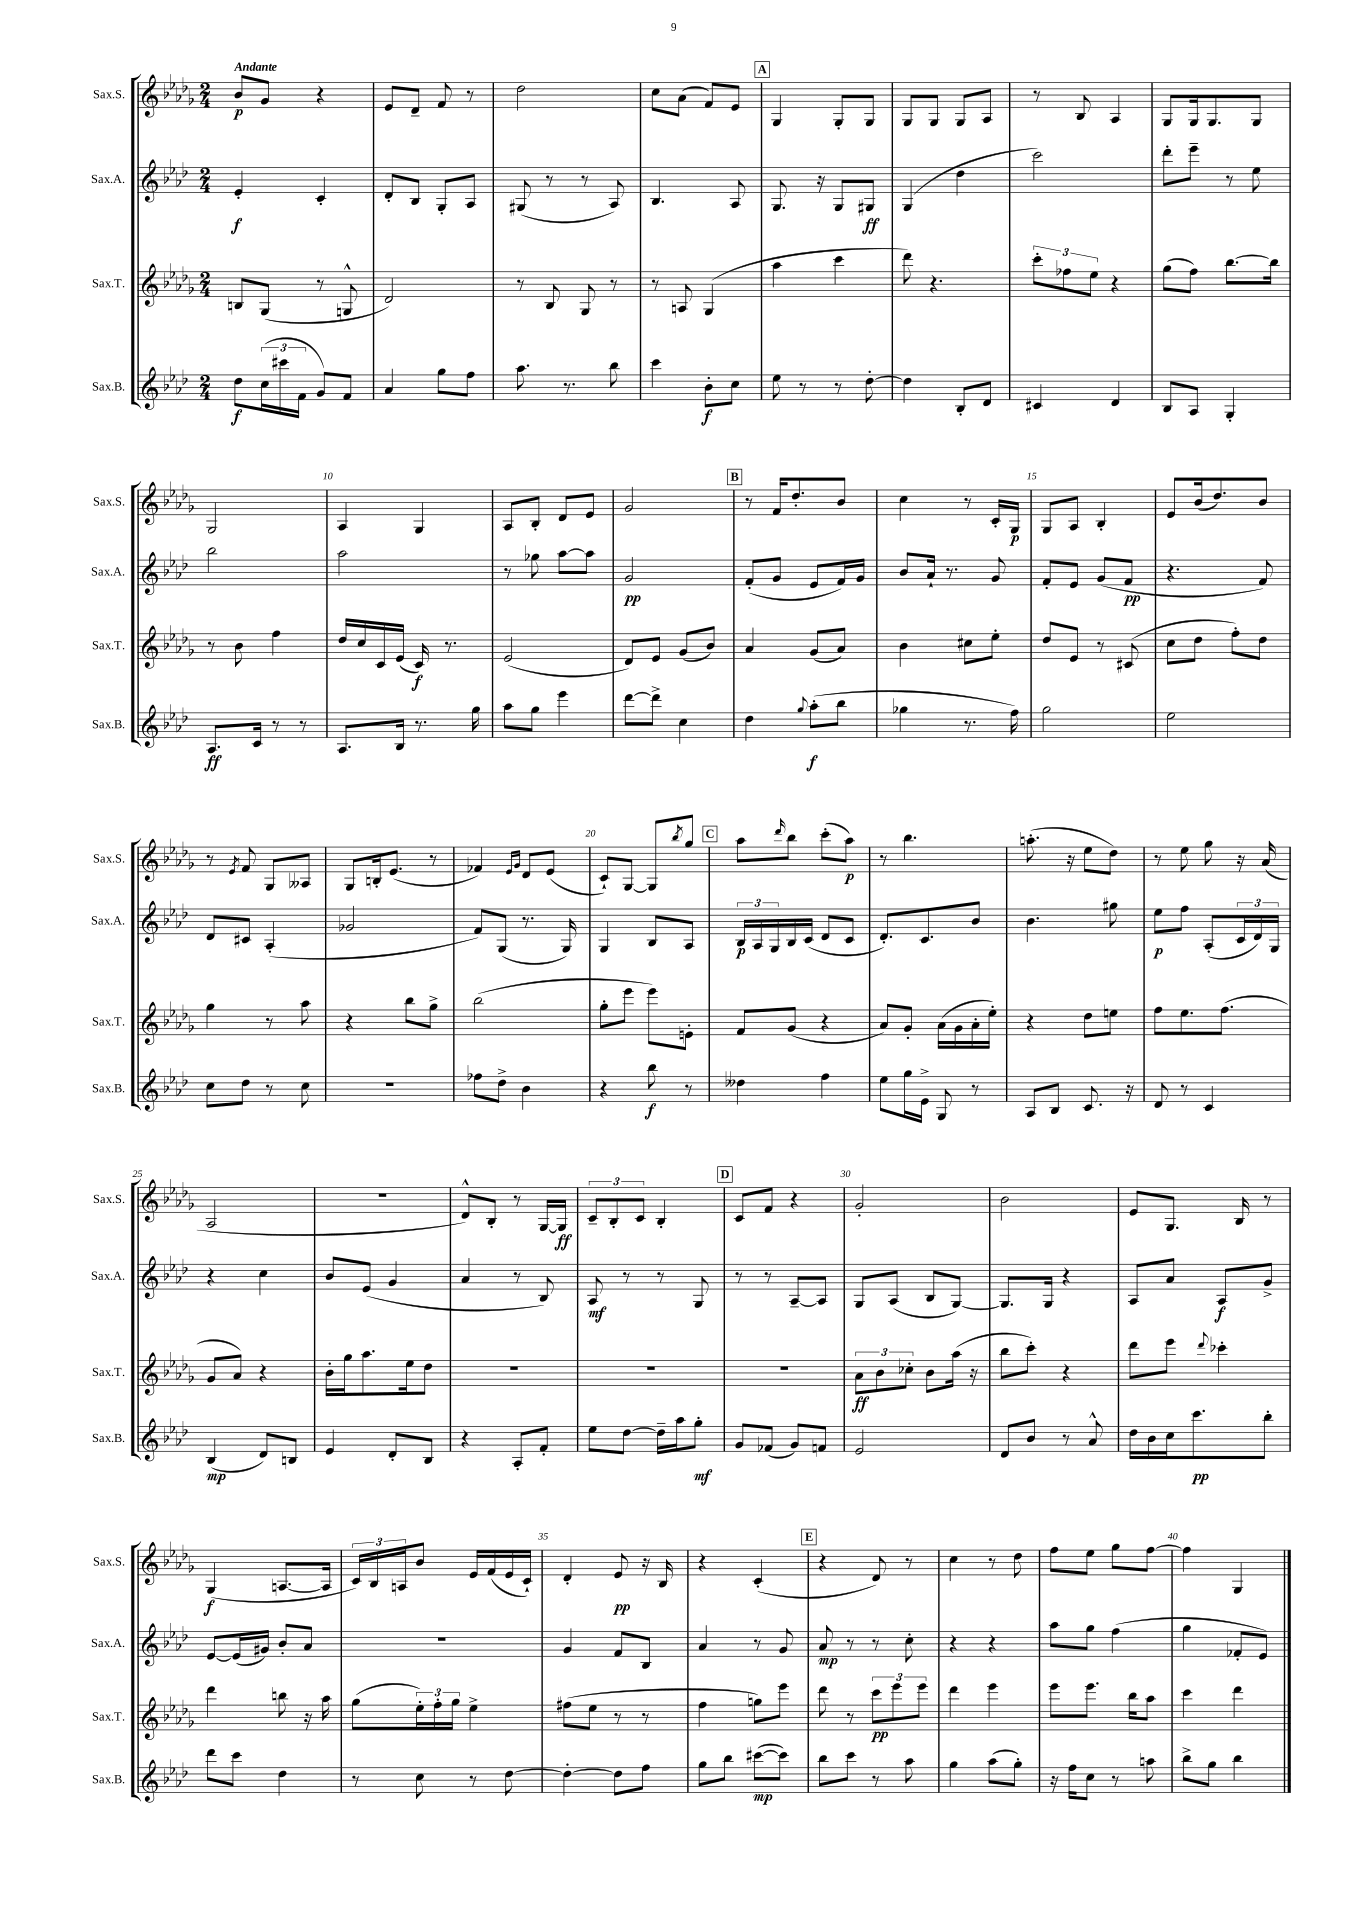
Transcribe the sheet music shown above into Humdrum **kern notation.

**kern	**dynam	**kern	**dynam	**kern	**dynam	**kern	**dynam
*part4	*part4	*part3	*part3	*part2	*part2	*part1	*part1
*staff4	*staff4	*staff3	*staff3	*staff2	*staff2	*staff1	*staff1
*I"Sax.B.	*	*I"Sax.T.	*	*I"Sax.A.	*	*I"Sax.S.	*
*I'Sax.B.	*	*I'Sax.T.	*	*I'Sax.A.	*	*I'Sax.S.	*
*clefG2	*	*clefG2	*	*clefG2	*	*clefG2	*
*k[b-e-a-d-]	*	*k[b-e-a-d-g-]	*	*k[b-e-a-d-]	*	*k[b-e-a-d-g-]	*
*M2/4	*	*M2/4	*	*M2/4	*	*M2/4	*
=1	=1	=1	=1	=1	=1	=1	=1
!	!	!	!	!	!	!LO:TX:a:B:t=Andante	!
8dd-\L	f	8Bn/L	.	4e-'/	f	8b-/L	p
(24cc\L	.	(8G-/J	.	.	.	8g-/J	.
24ccc#X\	.	.	.	.	.	.	.
24f\JJ	.	.	.	.	.	.	.
8g/L)	.	8r	.	4c'/	.	4r	.
8f/J	.	8Gn^^/	.	.	.	.	.
=2	=2	=2	=2	=2	=2	=2	=2
4a-/	.	2d-/)	.	8d-'/L	.	8e-/L	.
.	.	.	.	8B-/J	.	8d-~/J	.
8gg\L	.	.	.	8G'/L	.	8f/	.
8ff\J	.	.	.	8A-/J	.	8r	.
=3	=3	=3	=3	=3	=3	=3	=3
8.aa-\	.	8r	.	(8G#X/	.	2dd-\	.
.	.	8B-/	.	8r	.	.	.
8.r	.	.	.	.	.	.	.
.	.	8G-/	.	8r	.	.	.
8bb-\	.	8r	.	8A-/)	.	.	.
=4	=4	=4	=4	=4	=4	=4	=4
4ccc\	.	8r	.	4.B-/	.	8cc\L	.
.	.	8An/	.	.	.	(8a-\J	.
8b-'\L	f	(4G-/	.	.	.	8f/L)	.
8cc\J	.	.	.	8A-/	.	8e-/J	.
!!LO:REH:place=s1:t=A
=5	=5	=5	=5	=5	=5	=5	=5
8ee-\	.	4aa-\	.	8.G/	.	4G-/	.
8r	.	.	.	.	.	.	.
.	.	.	.	16r	.	.	.
8r	.	4ccc\	.	8G/L	.	8G-'/L	.
[8dd-'\	.	.	.	8G#X/J	ff	8G-/J	.
=6	=6	=6	=6	=6	=6	=6	=6
4dd-\]	.	8ddd-\)	.	(4G/	.	8G-/L	.
.	.	4.r	.	.	.	8G-/J	.
8B-'/L	.	.	.	4dd-\	.	8G-/L	.
8d-/J	.	.	.	.	.	8A-/J	.
=7	=7	=7	=7	=7	=7	=7	=7
4c#X/	.	12ccc'\L	.	2ccc\)	.	8r	.
.	.	12ff-X\	.	.	.	.	.
.	.	.	.	.	.	8B-/	.
.	.	12ee-\J	.	.	.	.	.
4d-/	.	4r	.	.	.	4A-/	.
=8	=8	=8	=8	=8	=8	=8	=8
8B-/L	.	(8gg-\L	.	8ddd-'\L	.	8G-/L	.
8A-/J	.	8ff\J)	.	8eee-~\J	.	16G-/k	.
.	.	.	.	.	.	8.G-/	.
4G'/	.	[8.bb-\L	.	8r	.	.	.
.	.	.	.	8ee-\	.	8G-/J	.
.	.	16bb-\Jk]	.	.	.	.	.
!!LO:LB:g=z
=9	=9	=9	=9	=9	=9	=9	=9
8.A-/L	ff	8r	.	2bb-\	.	2G-/	.
.	.	8b-\	.	.	.	.	.
16c/Jk	.	.	.	.	.	.	.
8r	.	4ff\	.	.	.	.	.
8r	.	.	.	.	.	.	.
=10	=10	=10	=10	=10	=10	=10	=10
8.A-/L	.	16dd-/LL	.	2aa-\	.	4A-/	.
.	.	16cc/	.	.	.	.	.
.	.	16c/	.	.	.	.	.
16B-/Jk	.	(16e-/JJ	.	.	.	.	.
8.r	.	16c/)	f	.	.	4G-/	.
.	.	8.r	.	.	.	.	.
16gg\	.	.	.	.	.	.	.
=11	=11	=11	=11	=11	=11	=11	=11
8aa-\L	.	(2e-/	.	8r	.	8A-/L	.
8gg\J	.	.	.	8gg-X\	.	8B-'/J	.
4eee-\	.	.	.	[8aa-\L	.	8d-/L	.
.	.	.	.	8aa-\J]	.	8e-/J	.
=12	=12	=12	=12	=12	=12	=12	=12
[8ddd-\L	.	8d-/L)	.	2g/	pp	2g-/	.
8ddd-^\J]	.	8e-/J	.	.	.	.	.
4cc\	.	(8g-/L	.	.	.	.	.
.	.	8b-/J)	.	.	.	.	.
!!LO:REH:place=s1:t=B
=13	=13	=13	=13	=13	=13	=13	=13
4dd-\	.	4a-/	.	(8f'/L	.	8r	.
.	.	.	.	8g/J	.	16f/KL	.
.	.	.	.	.	.	8.dd-'/	.
8qqgg/	.	.	.	.	.	.	.
(8aa-'\L	f	(8g-/L	.	8e-/L	.	.	.
8bb-\J	.	8a-/J)	.	16f/L)	.	8b-/J	.
.	.	.	.	16g/JJ	.	.	.
=14	=14	=14	=14	=14	=14	=14	=14
4gg-X\	.	4b-\	.	8b-/L	.	4cc\	.
.	.	.	.	16a-`/Jk	.	.	.
.	.	.	.	8.r	.	.	.
8.r	.	8cc#X\L	.	.	.	8r	.
.	.	8ee-'\J	.	8g/	.	16c'/LL	.
16ff\)	.	.	.	.	.	16G-/JJ	p
=15	=15	=15	=15	=15	=15	=15	=15
2gg\	.	8dd-/L	.	8f'/L	.	8G-/L	.
.	.	8e-/J	.	8e-/J	.	8A-/J	.
.	.	8r	.	(8g/L	.	4B-'/	.
.	.	(8c#X/	.	8f/J	pp	.	.
=16	=16	=16	=16	=16	=16	=16	=16
2ee-\	.	8cc\L	.	4.r	.	8e-/L	.
.	.	8dd-\J	.	.	.	(16b-/k	.
.	.	.	.	.	.	8.dd-/)	.
.	.	8ff'\L)	.	.	.	.	.
.	.	8dd-\J	.	8f/)	.	8b-/J	.
!!LO:LB:g=z
=17	=17	=17	=17	=17	=17	=17	=17
8cc\L	.	4gg-\	.	8d-/L	.	8r	.
.	.	.	.	.	.	8qe-/	.
8dd-\J	.	.	.	8c#X/J	.	8f/	.
8r	.	8r	.	(4A-'/	.	8G-/L	.
8cc\	.	8aa-\	.	.	.	8A--X/J	.
=18	=18	=18	=18	=18	=18	=18	=18
2r	.	4r	.	2g-X/	.	8G-/L	.
.	.	.	.	.	.	16Bn'/k	.
.	.	.	.	.	.	(8.e-/J	.
.	.	8bb-\L	.	.	.	.	.
.	.	8gg-^\J	.	.	.	8r	.
=19	=19	=19	=19	=19	=19	=19	=19
8ff-X\L	.	(2bb-\	.	8f/L)	.	4f-X/)	.
8dd-^\J	.	.	.	(8G/J	.	.	.
.	.	.	.	.	.	16qqe-/LL	.
.	.	.	.	.	.	16qqg-/JJ	.
4b-\	.	.	.	8.r	.	8d-/L	.
.	.	.	.	.	.	(8e-/J	.
.	.	.	.	16G/)	.	.	.
=20	=20	=20	=20	=20	=20	=20	=20
4r	.	8gg-'\L	.	4G/	.	8c`/L)	.
.	.	8eee-\J	.	.	.	[8G-/J	.
8bb-\	f	8eee-\L)	.	8B-/L	.	8G-/L]	.
.	.	.	.	.	.	8qbb-/	.
8r	.	8en'\J	.	8A-/J	.	8gg-/J	.
!!LO:REH:place=s1:t=C
=21	=21	=21	=21	=21	=21	=21	=21
4dd--X\	.	8f/L	.	24B-/LL	p	8aa-\L	.
.	.	.	.	24A-/	.	.	.
.	.	.	.	24G/	.	.	.
.	.	.	.	.	.	16qqddd-/	.
.	.	(8g-/J	.	16B-/	.	8bb-\J	.
.	.	.	.	(16c/JJ	.	.	.
4ff\	.	4r	.	8d-/L	.	(8ccc'\L	.
.	.	.	.	8c/J	.	8aa-\J)	p
=22	=22	=22	=22	=22	=22	=22	=22
8ee-\L	.	8a-/L)	.	8.d-'/L)	.	8r	.
16gg\L	.	8g-'/J	.	.	.	4.bb-\	.
16e-^\JJ	.	.	.	8.c/	.	.	.
8G/	.	(16a-\LL	.	.	.	.	.
.	.	16g-\	.	.	.	.	.
8r	.	16a-'\	.	8b-/J	.	.	.
.	.	16ee-'\JJ)	.	.	.	.	.
=23	=23	=23	=23	=23	=23	=23	=23
8A-/L	.	4r	.	4.b-\	.	(8.aan'\	.
8B-/J	.	.	.	.	.	.	.
.	.	.	.	.	.	16r	.
8.c/	.	8dd-\L	.	.	.	8ee-\L	.
.	.	8een\J	.	8gg#X\	.	8dd-\J)	.
16r	.	.	.	.	.	.	.
=24	=24	=24	=24	=24	=24	=24	=24
8d-/	.	8ff\L	.	8ee-\L	p	8r	.
8r	.	8.ee-\	.	8ff\J	.	8ee-\	.
4c/	.	.	.	(8A-'/L	.	8gg-\	.
.	.	(8.ff\J	.	.	.	.	.
.	.	.	.	24c/L	.	16r	.
.	.	.	.	24d-/)	.	.	.
.	.	.	.	.	.	(16a-/	.
.	.	.	.	24G/JJ	.	.	.
!!LO:LB:g=z
=25	=25	=25	=25	=25	=25	=25	=25
(4B-/	mp	8g-/L	.	4r	.	2A-/	.
.	.	8a-/J)	.	.	.	.	.
8d-/L)	.	4r	.	4cc\	.	.	.
8Bn/J	.	.	.	.	.	.	.
=26	=26	=26	=26	=26	=26	=26	=26
4e-/	.	16b-'\LL	.	8b-/L	.	2r	.
.	.	16gg-\J	.	.	.	.	.
.	.	8.aa-\	.	(8e-/J	.	.	.
8d-'/L	.	.	.	4g/	.	.	.
.	.	16ee-\k	.	.	.	.	.
8B-/J	.	8dd-\J	.	.	.	.	.
=27	=27	=27	=27	=27	=27	=27	=27
4r	.	2r	.	4a-/	.	8d-^^/L)	.
.	.	.	.	.	.	8B-'/J	.
8A-'/L	.	.	.	8r	.	8r	.
8f'/J	.	.	.	8B-/)	.	[16G-/LL	.
.	.	.	.	.	.	16G-/JJ]	ff
=28	=28	=28	=28	=28	=28	=28	=28
8ee-\L	.	2r	.	8A-/	mf	12c~/L	.
.	.	.	.	.	.	12B-'/	.
[8dd-\J	.	.	.	8r	.	.	.
.	.	.	.	.	.	12c/J	.
16dd-~\LL]	.	.	.	8r	.	4B-'/	.
16aa-\J	.	.	.	.	.	.	.
8gg'\J	mf	.	.	8G/	.	.	.
!!LO:REH:place=s1:t=D
=29	=29	=29	=29	=29	=29	=29	=29
8g/L	.	2r	.	8r	.	8c/L	.
(8f-X/J	.	.	.	8r	.	8f/J	.
8g/L)	.	.	.	[8A-~/L	.	4r	.
8fn/J	.	.	.	8A-/J]	.	.	.
=30	=30	=30	=30	=30	=30	=30	=30
2e-/	.	12a-\L	ff	8G/L	.	2g-'/	.
.	.	12b-\	.	.	.	.	.
.	.	.	.	(8A-/J	.	.	.
.	.	12cc-X'\J	.	.	.	.	.
.	.	8b-\L	.	8B-/L	.	.	.
.	.	(16aa-\Jk	.	[8G/J)	.	.	.
.	.	16r	.	.	.	.	.
=31	=31	=31	=31	=31	=31	=31	=31
8d-/L	.	8bb-\L	.	8.G/L]	.	2b-\	.
8b-/J	.	8ccc'\J)	.	.	.	.	.
.	.	.	.	16G/Jk	.	.	.
8r	.	4r	.	4r	.	.	.
8a-^^/	.	.	.	.	.	.	.
=32	=32	=32	=32	=32	=32	=32	=32
16dd-\LL	.	8ddd-\L	.	8A-/L	.	8e-/L	.
16b-\	.	.	.	.	.	.	.
16cc\J	.	8eee-\J	.	8a-/J	.	8.G-/J	.
8.ccc\	pp	.	.	.	.	.	.
.	.	8qqddd-/	.	.	.	.	.
.	.	4ccc-X'\	.	8A-/L	f	.	.
.	.	.	.	.	.	16B-/	.
8bb-'\J	.	.	.	8g^/J	.	8r	.
!!LO:LB:g=z
=33	=33	=33	=33	=33	=33	=33	=33
8ddd-\L	.	4ddd-\	.	[8e-/L	.	(4G-/	f
8ccc\J	.	.	.	(16e-/L]	.	.	.
.	.	.	.	16g#X/JJ)	.	.	.
4dd-\	.	8bbn\	.	8b-'/L	.	[8.An/L	.
.	.	16r	.	8a-/J	.	.	.
.	.	16aa-\	.	.	.	16A/Jk]	.
=34	=34	=34	=34	=34	=34	=34	=34
8r	.	(8gg-\L	.	2r	.	24c/LL)	.
.	.	.	.	.	.	24B-/	.
.	.	.	.	.	.	24An/J	.
8cc\	.	24ee-'\L)	.	.	.	8b-/J	.
.	.	24ff'\	.	.	.	.	.
.	.	24gg-\JJ	.	.	.	.	.
8r	.	4ee-^\	.	.	.	16e-/LL	.
.	.	.	.	.	.	(16f/	.
[8dd-\	.	.	.	.	.	16e-/	.
.	.	.	.	.	.	16c`/JJ)	.
=35	=35	=35	=35	=35	=35	=35	=35
4dd-'\_	.	(8ff#X\L	.	4g/	.	4d-'/	.
.	.	8ee-\J	.	.	.	.	.
8dd-\L]	.	8r	.	8f/L	.	8e-/	pp
8ff\J	.	8r	.	8B-/J	.	16r	.
.	.	.	.	.	.	16B-/	.
=36	=36	=36	=36	=36	=36	=36	=36
8gg\L	.	4ff\	.	4a-/	.	4r	.
8bb-\J	.	.	.	.	.	.	.
([8ccc#X\L	mp	8ggn\L)	.	8r	.	(4c'/	.
8ccc#\J])	.	8eee-\J	.	8g/	.	.	.
!!LO:REH:place=s1:t=E
=37	=37	=37	=37	=37	=37	=37	=37
8bb-\L	.	8ddd-\	.	8a-/	mp	4r	.
8ccc\J	.	8r	.	8r	.	.	.
8r	.	12ccc\L	pp	8r	.	8d-/)	.
.	.	12eee-\	.	.	.	.	.
8aa-\	.	.	.	8cc'\	.	8r	.
.	.	12eee-\J	.	.	.	.	.
=38	=38	=38	=38	=38	=38	=38	=38
4gg\	.	4ddd-\	.	4r	.	4cc\	.
(8aa-\L	.	4eee-\	.	4r	.	8r	.
8gg'\J)	.	.	.	.	.	8dd-\	.
=39	=39	=39	=39	=39	=39	=39	=39
16r	.	8eee-\L	.	8aa-\L	.	8ff\L	.
16ff\KL	.	.	.	.	.	.	.
8cc\J	.	8.eee-\J	.	8gg\J	.	8ee-\J	.
8r	.	.	.	(4ff\	.	8gg-\L	.
.	.	16bb-\KL	.	.	.	.	.
8aan\	.	8aa-\J	.	.	.	[8ff\J	.
=40	=40	=40	=40	=40	=40	=40	=40
8bb-^\L	.	4ccc\	.	4gg\	.	4ff\]	.
8gg\J	.	.	.	.	.	.	.
4bb-\	.	4ddd-\	.	8f-X'/L	.	4G-/	.
.	.	.	.	8e-/J)	.	.	.
==	==	==	==	==	==	==	==
*-	*-	*-	*-	*-	*-	*-	*-
